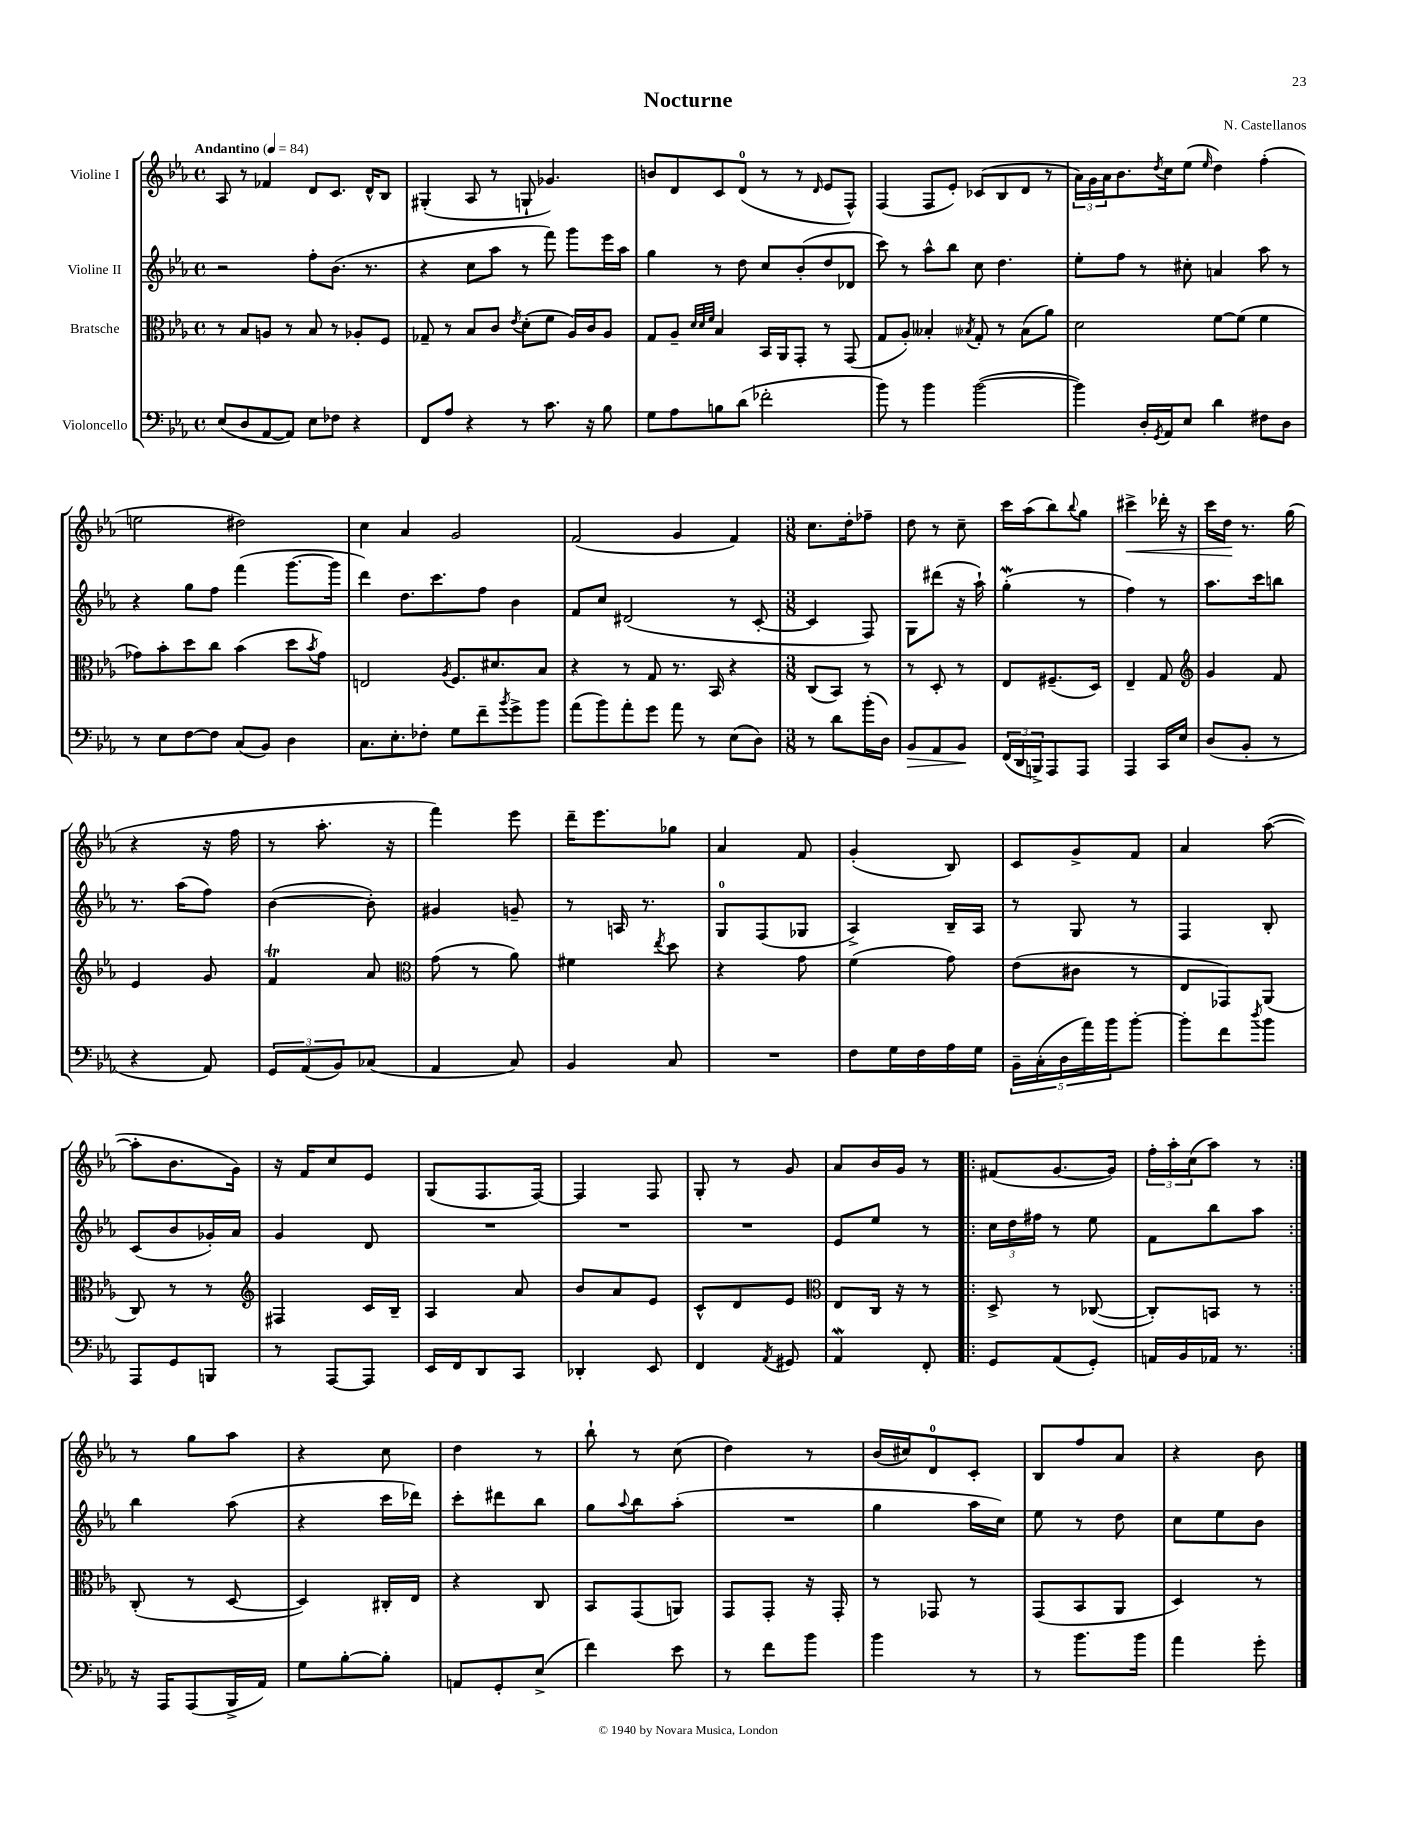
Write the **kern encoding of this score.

**kern	**dynam	**kern	**kern	**kern	**dynam
*part4	*part4	*part3	*part2	*part1	*part1
*staff4	*staff4	*staff3	*staff2	*staff1	*staff1
*I"Violoncello	*	*I"Bratsche	*I"Violine II	*I"Violine I	*
*clefF4	*	*clefC3	*clefG2	*clefG2	*
*k[b-e-a-]	*	*k[b-e-a-]	*k[b-e-a-]	*k[b-e-a-]	*
*M4/4	*	*M4/4	*M4/4	*M4/4	*
*met(c)	*	*met(c)	*met(c)	*met(c)	*
*MM84	*	*MM84	*MM84	*MM84	*
=1	=1	=1	=1	=1	=1
!	!	!	!	!LO:TX:a:B:t=Andantino	!
(8E-/L	.	8r	2r	8A-/	.
8D/	.	8B-/L	.	8r	.
[8AA-/	.	8An/J	.	4f-X/	.
8AA-/J])	.	8r	.	.	.
8E-\L	.	8B-/	8ff'\L	8d/L	.
8F-X\J	.	8r	(8.b-\J	8.c/J	.
4r	.	8A-X'/L	.	.	.
.	.	.	8.r	16d^^/KL	.
.	.	8F/J	.	8B-/J	.
=2	=2	=2	=2	=2	=2
8FF/L	.	8G-X~/	4r	(4G#X'/	.
8A-/J	.	8r	.	.	.
4r	.	8B-/L	8cc\L	8A-/	.
.	.	8c/J	8aa-\J	8r	.
.	.	8qe-/	.	.	.
8r	.	(8d'\L	8r	8Gn`/	.
8.c\	.	8f\J	8fff\)	4.g-X/)	.
.	.	16A-/LL)	8ggg\L	.	.
16r	.	16c/J	.	.	.
8B-\	.	8A-/J	16eee-\L	.	.
.	.	.	16aa-\JJ	.	.
=3	=3	=3	=3	=3	=3
8G\L	.	8G/L	4gg\	8bn/L	.
8A-\	.	8A-~/J	.	8d/	.
.	.	32qqd/LLL	.	.	.
.	.	32qqd/	.	.	.
.	.	32qqf/JJJ	.	.	.
8Bn\	.	4B-/	8r	8c/	.
(8d\J	.	.	8dd\	(8d/J	.
2f-X'\	.	16BB-/LL	8cc/L	8r	.
.	.	16AA-/J	.	.	.
.	.	8GG'/J	(8b-'/	8r	.
.	.	.	.	16qqd/	.
.	.	8r	8dd/	8e-/L	.
.	.	(8GG/	8d-X/J	8F^^/J)	.
=4	=4	=4	=4	=4	=4
8b-\)	.	8G/L	8ccc\)	(4F/	.
8r	.	8A-'/J)	8r	.	.
4b-\	.	4B--X'/	8aa-^^\L	8F/L	.
.	.	.	8bb-\J	8e-'/J)	.
.	.	8qB-X/	.	.	.
([2b-\	.	8G'/	8cc\	(8c-X/L	.
.	.	8r	4.dd\	8B-/	.
.	.	(8B-\L	.	8d/J	.
.	.	8a-\J)	.	8r	.
=5	=5	=5	=5	=5	=5
4b-\])	.	2d\	8ee-'\L	24a-\LL)	.
.	.	.	.	24g\	.
.	.	.	.	24a-\J	.
.	.	.	8ff\J	8.b-\	.
16D'/LL	.	.	8r	.	.
8qGG/	.	.	.	8qdd/	.
16AA-/J	.	.	.	16cc\k	.
8E-/J	.	.	8cc#X'\	(8ee-\J	.
.	.	.	.	16qqee-/	.
4d\	.	[8f\L	4an/	4dd\)	.
.	.	(8f\J]	.	.	.
8F#X\L	.	4f\	8aa-\	(4ff'\	.
8D\J	.	.	8r	.	.
!!LO:LB:g=z
=6	=6	=6	=6	=6	=6
8r	.	8g-X\L)	4r	2een\	.
8E-\L	.	8b-'\	.	.	.
[8F\	.	8dd\	8gg\L	.	.
8F\J]	.	8cc\J	8ff\J	.	.
(8C/L	.	(4b-\	(4fff\	2dd#X\)	.
8BB-/J)	.	.	.	.	.
4D\	.	8dd\L	[8.ggg\L	.	.
.	.	8qb-/	.	.	.
.	.	8g-\J)	.	.	.
.	.	.	16ggg\Jk]	.	.
=7	=7	=7	=7	=7	=7
8.C\L	.	2En/	4ddd\)	4cc\	.
8.E-'\	.	.	.	.	.
.	.	.	8.dd\L	4a-/	.
8F-X'\J	.	.	.	.	.
.	.	.	8.ccc\	.	.
.	.	8qA-/	.	.	.
8G\L	.	8.F/L	.	2g/	.
8f~\	.	.	8ff\J	.	.
.	.	8.d#X/	.	.	.
8qb-/	.	.	.	.	.
8g^\	.	.	4b-\	.	.
8b-\J	.	8B-/J	.	.	.
=8	=8	=8	=8	=8	=8
(8a-\L	.	4r	8f/L	(2f/	.
8b-\)	.	.	8cc/J	.	.
8a-'\	.	8r	(2d#X/	.	.
8g\J	.	8G/	.	.	.
8a-\	.	8.r	.	4g/	.
8r	.	.	.	.	.
.	.	16BB-/	.	.	.
(8E-\L	.	4r	8r	4f/)	.
8D\J)	.	.	[8c'/	.	.
=9	=9	=9	=9	=9	=9
*M3/8	*	*M3/8	*M3/8	*M3/8	*
8r	.	(8C/L	4c/]	8.cc\L	.
8d\L	.	8BB-/J)	.	.	.
.	.	.	.	16dd'\k	.
(16b-'\L	.	8r	8F/)	8ff-X~\J	.
16D\JJ)	.	.	.	.	.
=10	=10	=10	=10	=10	=10
!	!LO:HP:b	!	!	!	!
8BB-/L	>	8r	8G\L	8dd\	.
8AA-/	.	8D'/	(8ddd#X\J	8r	.
8BB-/J	.	8r	16r	8cc~\	.
.	.	.	16aa-`\)	.	.
.	]	.	.	.	.
=11	=11	=11	=11	=11	=11
(24FF/LL	.	8E-/L	(4ggW'\	16ccc\LL	.
24DD/	.	.	.	.	.
.	.	.	.	(16aa-\J	.
24BBBn^/J)	.	.	.	.	.
8AAA-/	.	(8.F#X~/	.	8bb-\)	.
.	.	.	.	8qqbb-/	.
8AAA-/J	.	.	8r	8gg\J	.
.	.	16D/Jk)	.	.	.
=12	=12	=12	=12	=12	=12
!	!	!	!	!	!LO:HP:b
4AAA-/	.	4E-~/	4ff\)	4ccc#X^\	<
16CC/LL	.	8G/	8r	16ddd-X'\	.
16E-/JJ	.	.	.	16r	.
=13	=13	=13	=13	=13	=13
*	*	*clefG2	*	*	*
(8D/L	.	4g/	8.aa-\L	16ccc\LL	.
.	.	.	.	16dd\JJ	.
8BB-'/J	.	.	.	8.r	[
.	.	.	16ccc\k	.	.
8r	.	8f/	8bbn\J	.	.
.	.	.	.	(16gg\	.
!!LO:LB:g=z
=14	=14	=14	=14	=14	=14
4r	.	4e-/	8.r	4r	.
.	.	.	(16aa-\KL	.	.
8AA-/)	.	8g/	8ff\J)	16r	.
.	.	.	.	16ff\	.
=15	=15	=15	=15	=15	=15
12GG/L	.	4fT/	([4b-\	8r	.
(12AA-/	.	.	.	.	.
.	.	.	.	8.aa-'\	.
12BB-/)	.	.	.	.	.
(8C-X/J	.	8a-/	8b-'\])	.	.
.	.	.	.	16r	.
=16	=16	=16	=16	=16	=16
*	*	*clefC3	*	*	*
4AA-/	.	(8g\	4g#X/	4fff\)	.
.	.	8r	.	.	.
8C/)	.	8a-\)	8gn~/	8eee-\	.
=17	=17	=17	=17	=17	=17
4BB-/	.	4f#X\	8r	16ddd~\KL	.
.	.	.	.	8.eee-\	.
.	.	.	16An/	.	.
.	.	.	8.r	.	.
.	.	8qee-/	.	.	.
8C/	.	8dd\	.	8gg-X\J	.
=18	=18	=18	=18	=18	=18
4.r	.	4r	8G/L	4a-/	.
.	.	.	(8F/	.	.
.	.	8g\	8G-X/J	8f/	.
=19	=19	=19	=19	=19	=19
8F\L	.	(4f\	4A-^/)	(4g'/	.
16G\L	.	.	.	.	.
16F\	.	.	.	.	.
16A-\	.	8g\)	16B-~/LL	8B-/)	.
16G\JJ	.	.	16A-/JJ	.	.
=20	=20	=20	=20	=20	=20
20BB-~\LL	.	(8e-\L	8r	8c/L	.
(20C'\	.	.	.	.	.
20D\	.	.	.	.	.
.	.	8c#X\J	8G/	8g^/	.
20a-\)	.	.	.	.	.
20b-\J	.	.	.	.	.
[8b-'\J	.	8r	8r	8f/J	.
=21	=21	=21	=21	=21	=21
8b-'\L]	.	8E-/L	4F/	4a-/	.
8f\	.	8GG-X/)	.	.	.
8qdd/	.	.	.	.	.
8b-\J	.	(8AA-/J	8B-'/	([8aa-\	.
!!LO:LB:g=z
=22	=22	=22	=22	=22	=22
8AAA-/L	.	8C/)	(8c/L	8aa-'\L]	.
8GG/	.	8r	8b-/	8.b-\	.
8BBBn/J	.	8r	16g-X'/L)	.	.
.	.	.	16a-/JJ	16g\Jk)	.
=23	=23	=23	=23	=23	=23
*	*	*clefG2	*	*	*
8r	.	4F#X/	4g/	16r	.
.	.	.	.	16f/KL	.
[8AAA-/L	.	.	.	8cc/	.
8AAA-/J]	.	16c/LL	8d/	8e-/J	.
.	.	16B-~/JJ	.	.	.
=24	=24	=24	=24	=24	=24
16EE-/LL	.	4A-/	4.r	(8G/L	.
16FF/J	.	.	.	.	.
8DD/	.	.	.	8.F/	.
8CC/J	.	8a-/	.	.	.
.	.	.	.	[16F/Jk)	.
=25	=25	=25	=25	=25	=25
4DD-X'/	.	8b-/L	4.r	4F/]	.
.	.	8a-/	.	.	.
8EE-/	.	8e-/J	.	8F/	.
=26	=26	=26	=26	=26	=26
4FF/	.	8c^^/L	4.r	8G'/	.
.	.	8d/	.	8r	.
8qAA-/	.	.	.	.	.
8GG#X/	.	8e-/J	.	8g/	.
=27	=27	=27	=27	=27	=27
*	*	*clefC3	*	*	*
4AA-w/	.	8E-/L	8e-/L	8a-/L	.
.	.	16C/Jk	8ee-/J	16b-/L	.
.	.	16r	.	16g/JJ	.
8FF'/	.	8r	8r	8r	.
=28!|:	=28!|:	=28!|:	=28!|:	=28!|:	=28!|:
8GG/L	.	8D^/	24cc\LL	(8f#X/L	.
.	.	.	24dd\	.	.
.	.	.	24ff#X\JJ	.	.
(8AA-/	.	8r	8r	[8.g/	.
8GG'/J)	.	([8C-X/	8ee-\	.	.
.	.	.	.	16g/Jk])	.
=29	=29	=29	=29	=29	=29
16AAn/LL	.	8C-'/L])	8f\L	24ff'\LL	.
.	.	.	.	24aa-'\	.
16BB-/	.	.	.	.	.
.	.	.	.	(24cc\J	.
16AA-X/JJ	.	8BBn/J	8bb-\	8aa-\J)	.
8.r	.	.	.	.	.
.	.	8r	8aa-\J	8r	.
!!LO:LB:g=z
=30:|!	=30:|!	=30:|!	=30:|!	=30:|!	=30:|!
16r	.	(8C'/	4bb-\	8r	.
16AAA-/KL	.	.	.	.	.
(8AAA-/	.	8r	.	8gg\L	.
16BBB-^/L	.	[8D/	(8aa-\	8aa-\J	.
16AA-/JJ)	.	.	.	.	.
=31	=31	=31	=31	=31	=31
8G\L	.	4D/])	4r	4r	.
[8B-'\	.	.	.	.	.
8B-'\J]	.	16C#X'/LL	16ccc\LL	8cc\	.
.	.	16E-/JJ	16ddd-X\JJ)	.	.
=32	=32	=32	=32	=32	=32
8AAn/L	.	4r	8ccc'\L	4dd\	.
8GG'/	.	.	8ddd#X\	.	.
(8E-^/J	.	8C/	8bb-\J	8r	.
=33	=33	=33	=33	=33	=33
4f\)	.	8BB-/L	8gg\L	8bb-`\	.
.	.	.	8qqaa-/	.	.
.	.	(8GG/	8bb-\	8r	.
8e-\	.	8AAn/J)	(8aa-'\J	(8cc\	.
=34	=34	=34	=34	=34	=34
8r	.	8GG/L	4.r	4dd\)	.
8f\L	.	8GG'/J	.	.	.
8b-\J	.	16r	.	8r	.
.	.	16GG'/	.	.	.
=35	=35	=35	=35	=35	=35
4b-\	.	8r	4gg\	(16b-/LL	.
.	.	.	.	16cc#X/J)	.
.	.	8GG-X/	.	8d/	.
8r	.	8r	16aa-\LL	8c'/J	.
.	.	.	16cc\JJ)	.	.
=36	=36	=36	=36	=36	=36
8r	.	(8GG/L	8ee-\	8B-/L	.
8.b-\L	.	8BB-/	8r	8ff/	.
.	.	8AA-/J	8dd\	8a-/J	.
16b-\Jk	.	.	.	.	.
=37	=37	=37	=37	=37	=37
4a-\	.	4D/)	8cc\L	4r	.
.	.	.	8ee-\	.	.
8g'\	.	8r	8b-\J	8b-\	.
==	==	==	==	==	==
*-	*-	*-	*-	*-	*-
